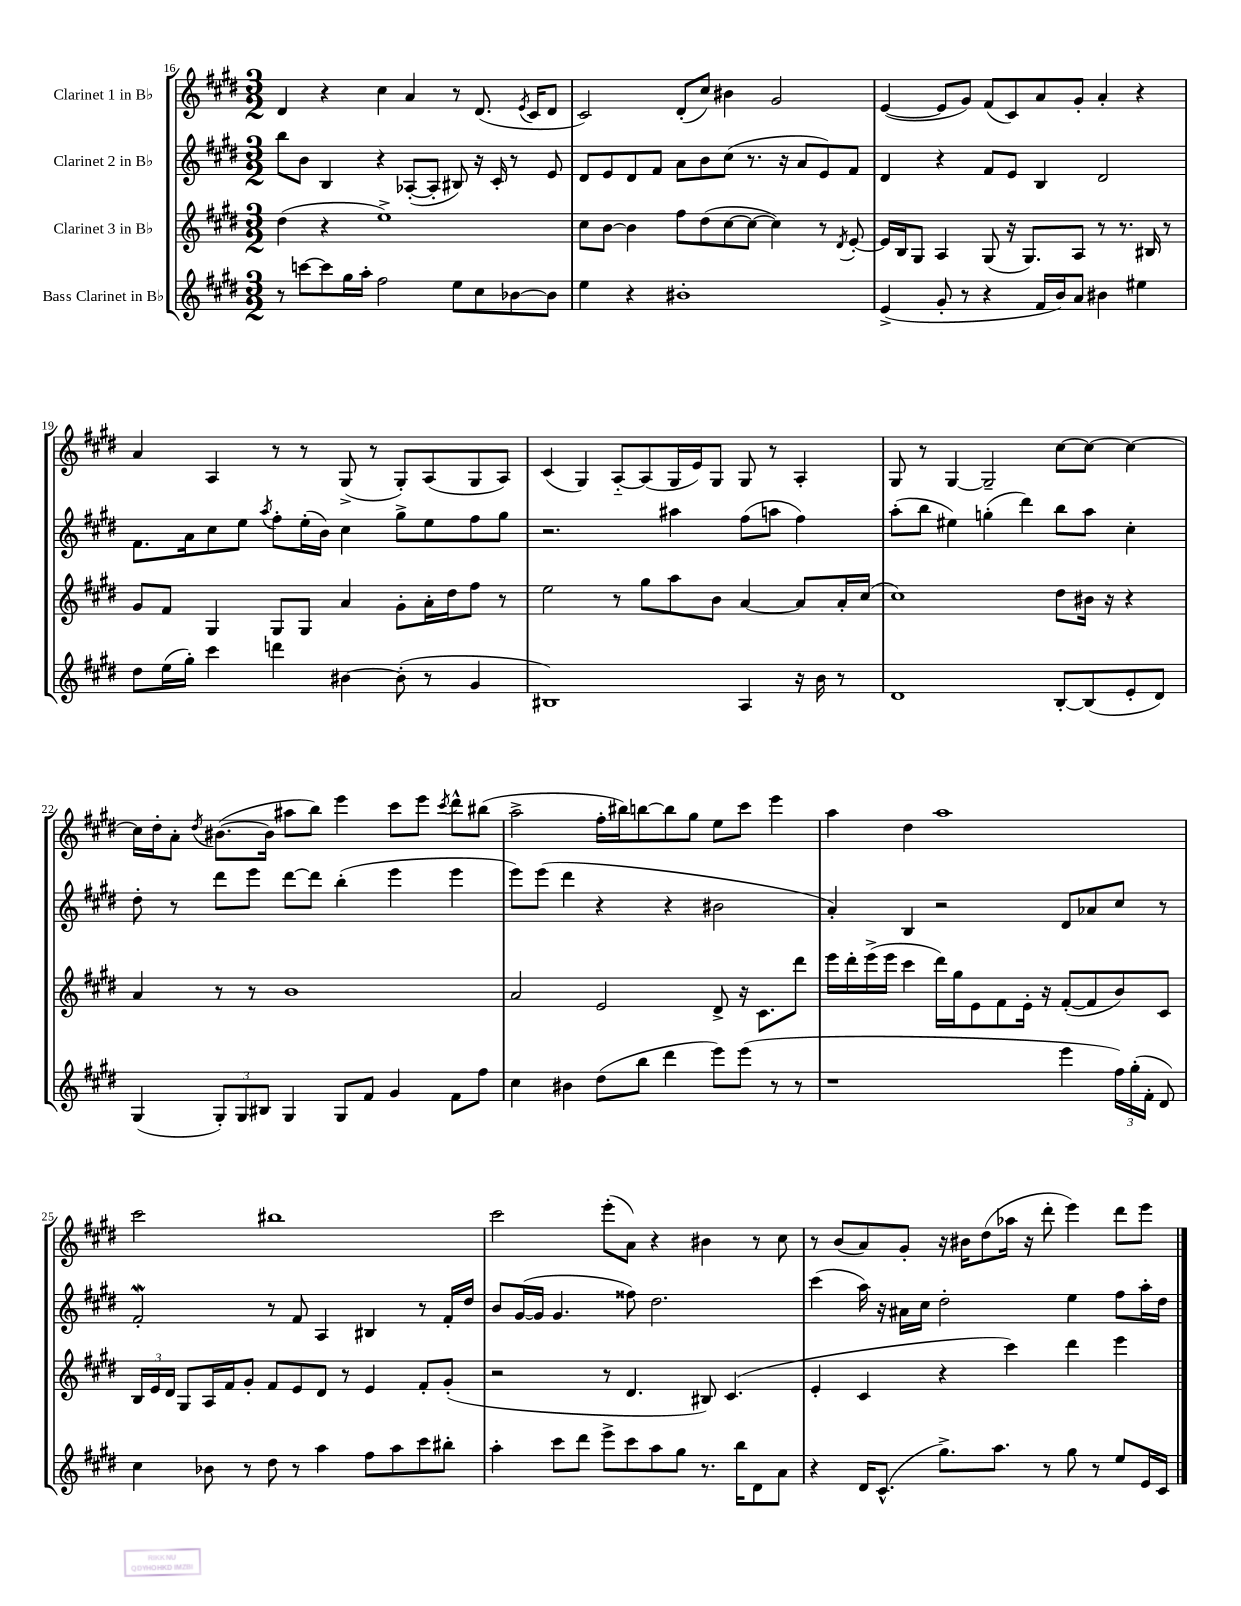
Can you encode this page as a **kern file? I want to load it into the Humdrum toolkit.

**kern	**kern	**kern	**kern
*staff4	*staff3	*staff2	*staff1
*clefG2	*clefG2	*clefG2	*clefG2
*k[f#c#g#d#]	*k[f#c#g#d#]	*k[f#c#g#d#]	*k[f#c#g#d#]
*M3/2	*M3/2	*M3/2	*M3/2
8r	(4dd#	8bb	4d#
[8ccc	.	8b	.
8ccc]	4r	4B	4r
16gg#	.	.	.
16aa'	.	.	.
2ff#	1ee^)	4r	4cc#
.	.	([8A-'	4a
.	.	8A-']	.
8ee	.	8B#)	8r
8cc#	.	16r	(8.d#
.	.	16c#'	.
[8b-	.	8r	.
.	.	.	8qe
.	.	.	16c#
8b-]	.	8e	8d#
=	=	=	=
4ee	8cc#	8d#	2c#)
.	[8b	8e	.
4r	4b]	8d#	.
.	.	8f#	.
1b#'	8ff#	8a	(8d#'
.	(8dd#	8b	8cc#)
.	[8cc#	(8cc#	4b#
.	8cc#_	8.r	.
.	4cc#])	.	2g#
.	.	16r	.
.	.	8a	.
.	8r	8e)	.
.	8qd#	.	.
.	[8e'	8f#	.
=	=	=	=
(4e^	16e]	4d#	([4e
.	16B	.	.
.	8G#	.	.
8g#'	4A	4r	8e]
8r	.	.	8g#)
4r	(8G#	8f#	(8f#
.	16r	8e	8c#)
.	8.G#)	.	.
16f#	.	4B	8a
16b)	.	.	.
8a	8A	.	8g#'
4b#	8r	2d#	4a'
.	8.r	.	.
4ee#	.	.	4r
.	16B#	.	.
.	8r	.	.
=	=	=	=
8dd#	8g#	8.f#	4a
(16ee	8f#	.	.
16gg#')	.	16a	.
4ccc#	4G#	8cc#	4A
.	.	8ee	.
.	.	8qaa	.
4ddd	8G#	8ff#'	8r
.	8G#	(16ee'	8r
.	.	16b)	.
[4b#	4a	4cc#	(8G#^
.	.	.	8r
(8b#']	8g#'	8gg#^	8G#')
8r	16a'	8ee	(8A
.	16dd#	.	.
4g#	8ff#	8ff#	8G#
.	8r	8gg#	8A)
=	=	=	=
1B#)	2ee	2.r	(4c#
.	.	.	4G#)
.	8r	.	[8A'~
.	8gg#	.	(8A]
.	8aa	4aa#	16G#
.	.	.	16e)
.	8b	.	8G#
4A	[4a	(8ff#	8G#
.	.	8aa	8r
16r	8a]	4ff#)	4A'
16b	.	.	.
8r	16a'	.	.
.	(16cc#	.	.
=	=	=	=
1d#	1cc#)	(8aa'	8G#
.	.	8bb	8r
.	.	4ee#)	[4G#
.	.	(4gg'	2G#~]
.	.	4ddd#)	.
[8B'	8dd#	8bb	[8cc#
(8B]	16b#	8aa	8cc#_
.	16r	.	.
8e'	4r	4cc#'	4cc#_
8d#)	.	.	.
=	=	=	=
(4G#	4a	8dd#'	16cc#]
.	.	.	16dd#'
.	.	8r	8a'
.	.	.	8qdd#
12G#')	8r	8ddd#	([8.b#
12G#	.	.	.
.	8r	8eee	.
12B#	.	.	.
.	.	.	16b#]
4G#	1b	[8ddd#	8aa#
.	.	8ddd#]	8bb)
8G#	.	(4bb'	4eee
8f#	.	.	.
4g#	.	4eee	8ccc#
.	.	.	8eee
.	.	.	8qccc#
8f#	.	4eee	8ddd#^^
8ff#	.	.	(8bb#
=	=	=	=
4cc#	2a	8eee)	2aa^
.	.	(8eee	.
4b#	.	4ddd#	.
(8dd#	2e	4r	16ff#'
.	.	.	16bb#)
8bb	.	.	[8bb
4ddd#	.	4r	8bb]
.	.	.	8gg#
8eee)	8d#^	2b#	8ee
(8eee	16r	.	8ccc#
.	8.c#	.	.
8r	.	.	4eee
8r	8ddd#	.	.
=	=	=	=
1r	16eee	4a')	4aa
.	16ddd#'	.	.
.	(16eee^	.	.
.	16eee	.	.
.	4ccc#	4B	4dd#
.	16ddd#)	2r	1aa
.	16gg#	.	.
.	8e	.	.
.	8f#	.	.
.	16e'	.	.
.	16r	.	.
4eee	([8f#'	8d#	.
.	8f#]	8a-	.
24ff#)	8b)	8cc#	.
(24gg#'	.	.	.
24f#'	.	.	.
8d#)	8c#	8r	.
=	=	=	=
4cc#	24B	2f#'	2ccc#
.	24e	.	.
.	24d#	.	.
.	8G#	.	.
8b-	16A	.	.
.	16f#	.	.
8r	8g#'	.	.
8dd#	8f#	8r	1bb#
8r	8e	8f#	.
4aa	8d#	4A	.
.	8r	.	.
8ff#	4e	4B#	.
8aa	.	.	.
8ccc#	8f#'	8r	.
8bb#'	(8g#'	16f#'	.
.	.	16dd#	.
=	=	=	=
4aa'	2r	8b	2ccc#
.	.	([16g#	.
.	.	16g#]	.
8ccc#	.	4.g#	.
8ddd#	.	.	.
8eee^	8r	.	(8eee'
8ccc#	4.d#	8ff##)	8a)
8aa	.	2.dd#	4r
8gg#	.	.	.
8.r	8B#)	.	4b#
.	(4.c#	.	.
16bb	.	.	.
8d#	.	.	8r
8a	.	.	8cc#
=	=	=	=
4r	4e'	(4ccc#	8r
.	.	.	(8b
16d#	4c#	16aa)	8a)
(8.c#^^	.	16r	.
.	.	16a#	8g#'
.	.	16cc#	.
8.gg#^)	4r	2dd#'	16r
.	.	.	16b#
.	.	.	(8dd#
8.aa	.	.	.
.	4ccc#)	.	16aa-
.	.	.	16r
8r	.	.	8ddd#'
8gg#	4ddd#	4ee	4eee)
8r	.	.	.
8ee	4eee	8ff#	8ddd#
16e	.	16aa'	8eee
16c#	.	16dd#	.
==	==	==	==
*-	*-	*-	*-
